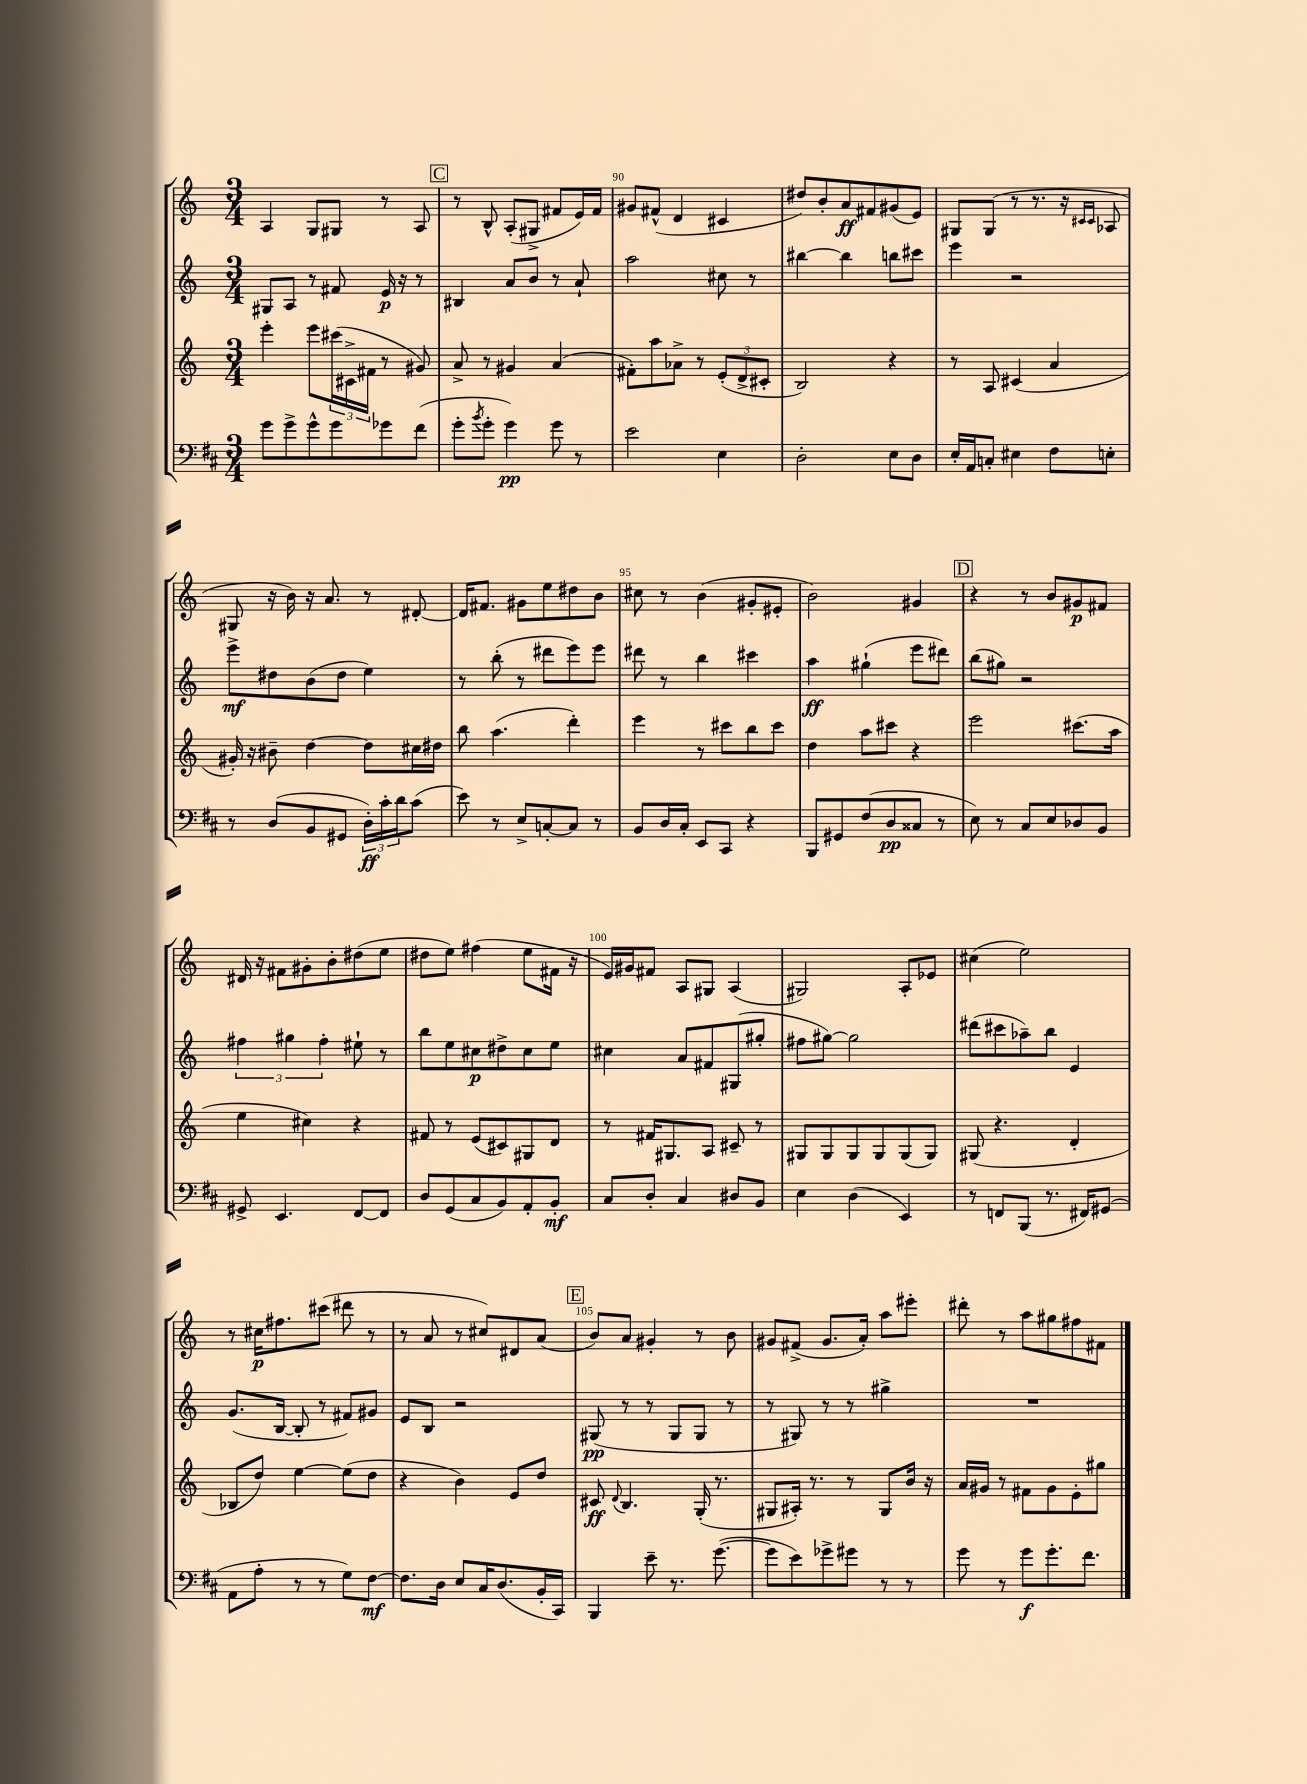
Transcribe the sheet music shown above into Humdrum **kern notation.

**kern	**dynam	**kern	**dynam	**kern	**dynam	**kern	**dynam
*part4	*part4	*part3	*part3	*part2	*part2	*part1	*part1
*staff4	*staff4	*staff3	*staff3	*staff2	*staff2	*staff1	*staff1
*clefF4	*	*clefG2	*	*clefG2	*	*clefG2	*
*k[f#c#]	*	*k[]	*	*k[]	*	*k[]	*
*M3/4	*	*M3/4	*	*M3/4	*	*M3/4	*
=88	=88	=88	=88	=88	=88	=88	=88
8g\L	.	4eee'\	.	8G#X/L	.	4A/	.
8g^\	.	.	.	8A/J	.	.	.
8g^^\	.	8eee\L	.	8r	.	8G/L	.
8g\	.	(24ccc#X\L	.	8f#X/	.	8G#X/J	.
.	.	24c#X^\	.	.	.	.	.
.	.	24f#X\JJ	.	.	.	.	.
8g-X\	.	8r	.	16e/	p	8r	.
.	.	.	.	16r	.	.	.
(8f#\J	.	8g#X/)	.	8r	.	8A/	.
!!LO:REH:place=s1:t=C
=89	=89	=89	=89	=89	=89	=89	=89
8g'\L	.	8a^/	.	4B#X/	.	8r	.
8qb/	.	.	.	.	.	.	.
8g'\J	.	8r	.	.	.	8B^^/	.
4g\)	pp	4g#X/	.	8a/L	.	(8A'/L	.
.	.	.	.	8b/J	.	8G#X^/J	.
8g\	.	(4a/	.	8r	.	8f#X/L	.
8r	.	.	.	8a`/	.	16e/L)	.
.	.	.	.	.	.	16f#/JJ	.
=90	=90	=90	=90	=90	=90	=90	=90
2e\	.	8f#X'\L)	.	2aa\	.	8g#X/L	.
.	.	8aa\	.	.	.	(8f#X^^/J	.
.	.	8a-X^\J	.	.	.	4d/	.
.	.	8r	.	.	.	.	.
4E\	.	(12e'/L	.	8cc#X\	.	4c#X/	.
.	.	12d^/	.	.	.	.	.
.	.	.	.	8r	.	.	.
.	.	12c#X'/J	.	.	.	.	.
=91	=91	=91	=91	=91	=91	=91	=91
2D'\	.	2B/)	.	[4bb#X\	.	8dd#X/L)	.
.	.	.	.	.	.	8b'/	.
.	.	.	.	4bb#\]	.	8a/	ff
.	.	.	.	.	.	8f#X/	.
8E\L	.	4r	.	8bbn\L	.	(8g#X/	.
8D\J	.	.	.	8ccc#X\J	.	8e/J)	.
=92	=92	=92	=92	=92	=92	=92	=92
16E'/LL	.	8r	.	4eee\	.	8G#X/L	.
16AA/J	.	.	.	.	.	.	.
8Cn'/J	.	8A/	.	.	.	(8G#/J	.
4E#X\	.	(4c#X/	.	2r	.	8r	.
.	.	.	.	.	.	8.r	.
8F#\L	.	4a/	.	.	.	.	.
.	.	.	.	.	.	16r	.
.	.	.	.	.	.	16qqc#X/LL	.
.	.	.	.	.	.	16qqc#/JJ	.
8En'\J	.	.	.	.	.	8A-X/	.
!!LO:LB:g=z
=93	=93	=93	=93	=93	=93	=93	=93
8r	.	16g#X'/)	.	8eee^\L	mf	8G#X/	.
.	.	16r	.	.	.	.	.
(8D/L	.	8b#X~\	.	8dd#X\	.	16r	.
.	.	.	.	.	.	16b\)	.
8BB/	.	[4dd\	.	(8b\	.	16r	.
.	.	.	.	.	.	8.a/	.
8GG#X/J	.	.	.	8dd#\J	.	.	.
24D'\LL)	ff	8dd\L]	.	4ee\)	.	8r	.
24c#'\	.	.	.	.	.	.	.
24d\J	.	.	.	.	.	.	.
(8c#\J	.	16cc#X\L	.	.	.	[8d#X'/	.
.	.	16dd#X\JJ	.	.	.	.	.
=94	=94	=94	=94	=94	=94	=94	=94
8e\)	.	8bb\	.	8r	.	16d#/KL]	.
.	.	.	.	.	.	8.f#X/J	.
8r	.	(4.aa\	.	(8bb'\	.	.	.
8E^/L	.	.	.	8r	.	8g#X\L	.
[8Cn'/	.	.	.	8ddd#X\L	.	8ee\	.
8C/J]	.	4ddd'\)	.	8eee\)	.	8dd#X\	.
8r	.	.	.	8eee\J	.	8b\J	.
=95	=95	=95	=95	=95	=95	=95	=95
8BB/L	.	4eee\	.	8ddd#X\	.	8cc#X\	.
16D/L	.	.	.	8r	.	8r	.
16C#'/JJ	.	.	.	.	.	.	.
8EE/L	.	8r	.	4bb\	.	(4b\	.
8CC#/J	.	8ccc#X\L	.	.	.	.	.
4r	.	8bb\	.	4ccc#X\	.	8g#X'/L	.
.	.	8ccc#\J	.	.	.	8e#X'/J	.
=96	=96	=96	=96	=96	=96	=96	=96
8BBB/L	.	4dd\	.	4aa\	ff	2b\)	.
8GG#X/	.	.	.	.	.	.	.
(8F#/	.	8aa\L	.	(4gg#X`\	.	.	.
8D/	pp	8ccc#X\J	.	.	.	.	.
8C##X/J	.	4r	.	8eee\L	.	4g#X/	.
8r	.	.	.	8ddd#X\J)	.	.	.
!!LO:REH:place=s1:t=D
=97	=97	=97	=97	=97	=97	=97	=97
8E\)	.	2eee\	.	(8bb\L	.	4r	.
8r	.	.	.	8gg#X\J)	.	.	.
8C#/L	.	.	.	2r	.	8r	.
8E/	.	.	.	.	.	8b/L	.
8D-X/	.	(8.ccc#X\L	.	.	.	8g#X/	p
8BB/J	.	.	.	.	.	8f#X/J	.
.	.	16aa\Jk	.	.	.	.	.
!!LO:LB:g=z
=98	=98	=98	=98	=98	=98	=98	=98
8GG#X^/	.	4ee\	.	6ff#X\	.	16d#X/	.
.	.	.	.	.	.	16r	.
4.EE/	.	.	.	.	.	8f#X\L	.
.	.	.	.	6gg#X\	.	.	.
.	.	4cc#X\)	.	.	.	8g#X'\	.
.	.	.	.	6ff#'\	.	.	.
.	.	.	.	.	.	8b'\	.
[8FF#/L	.	4r	.	8ee#X`\	.	(8dd#X\	.
8FF#/J]	.	.	.	8r	.	8ee\J	.
=99	=99	=99	=99	=99	=99	=99	=99
8D/L	.	8f#X/	.	8bb\L	.	8dd#X\L	.
(8GG/	.	8r	.	8ee\	.	8ee\J)	.
8C#/	.	(8e/L	.	8cc#X\	p	(4ff#X\	.
8BB/)	.	8c#X/)	.	8dd#X^\	.	.	.
8AA'/	.	8G#X/	.	8cc#\	.	8ee\L	.
8BB'/J	mf	8d/J	.	8ee\J	.	16f#X\Jk	.
.	.	.	.	.	.	16r	.
=100	=100	=100	=100	=100	=100	=100	=100
8C#/L	.	8r	.	4cc#X\	.	16e/LL)	.
.	.	.	.	.	.	16g#X/J	.
8D'/J	.	16f#X/KL	.	.	.	8f#X/J	.
.	.	8.G#X/	.	.	.	.	.
4C#/	.	.	.	8a/L	.	8A/L	.
.	.	8A/J	.	8f#X/	.	8G#X/J	.
8D#X/L	.	8c#X~/	.	(8G#X/	.	(4A/	.
8BB/J	.	8r	.	8gg#X'/J	.	.	.
=101	=101	=101	=101	=101	=101	=101	=101
4E\	.	8G#X/L	.	8ff#X\L	.	2G#X/)	.
.	.	8G#/	.	[8gg#X\J)	.	.	.
(4D\	.	8G#/	.	2gg#\]	.	.	.
.	.	8G#/	.	.	.	.	.
4EE/)	.	(8G#/	.	.	.	8A'/L	.
.	.	8G#/J)	.	.	.	8e-X/J	.
=102	=102	=102	=102	=102	=102	=102	=102
8r	.	(8G#X/	.	(8ddd#X\L	.	(4cc#X\	.
8FFn/L	.	4.r	.	8ccc#X\	.	.	.
(8BBB/J	.	.	.	8aa-X~\)	.	2ee\)	.
8.r	.	.	.	8bb\J	.	.	.
.	.	4d'/	.	4e/	.	.	.
16FF#X/KL)	.	.	.	.	.	.	.
(8GG#X/J	.	.	.	.	.	.	.
!!LO:LB:g=z
=103	=103	=103	=103	=103	=103	=103	=103
8AA\L	.	8B-X/L	.	(8.g/L	.	8r	.
8A'\J	.	8dd/J)	.	.	.	16cc#X\KL	p
.	.	.	.	[16B/Jk	.	8.ff#X\	.
8r	.	[4ee\	.	8B'/]	.	.	.
8r	.	.	.	8r	.	(8ccc#X\J	.
8G\L)	.	(8ee\L]	.	8f#X/L)	.	8ddd#X\	.
[8F#\J	mf	8dd\J	.	8g#X/J	.	8r	.
=104	=104	=104	=104	=104	=104	=104	=104
8.F#\L]	.	4r	.	8e/L	.	8r	.
.	.	.	.	8B/J	.	8a/	.
16D\Jk	.	.	.	.	.	.	.
8E/L	.	4b\)	.	2r	.	8r	.
16C#/K	.	.	.	.	.	8cc#X/L)	.
(8.D/	.	.	.	.	.	.	.
.	.	8e/L	.	.	.	8d#X/	.
16BB'/L	.	8dd/J	.	.	.	(8a/J	.
16CC#/JJ)	.	.	.	.	.	.	.
!!LO:REH:place=s1:t=E
=105	=105	=105	=105	=105	=105	=105	=105
4BBB/	.	8c#X/	ff	(8G#X/	pp	8b/L)	.
.	.	8qqd/	.	.	.	.	.
.	.	4.B/	.	8r	.	8a/J	.
8e~\	.	.	.	8r	.	4g#X'/	.
8.r	.	.	.	8G#/L	.	.	.
.	.	(16G'/	.	8G#/J	.	8r	.
([8.g\	.	8.r	.	.	.	.	.
.	.	.	.	8r	.	8b\	.
=106	=106	=106	=106	=106	=106	=106	=106
8g\L]	.	8G#X/L	.	8r	.	8g#X/L	.
8e\)	.	16A#X'/Jk)	.	8G#X/)	.	(8f#X^/J	.
.	.	8.r	.	.	.	.	.
8g-X^\	.	.	.	8r	.	8.g#/L	.
8g#X\J	.	8r	.	8r	.	.	.
.	.	.	.	.	.	16a'/Jk)	.
8r	.	8G#/L	.	4gg#X^\	.	8aa\L	.
8r	.	16b/Jk	.	.	.	8eee#X'\J	.
.	.	16r	.	.	.	.	.
=107	=107	=107	=107	=107	=107	=107	=107
8g\	.	16a/LL	.	2.r	.	8ddd#X'\	.
.	.	16g#X/JJ	.	.	.	.	.
8r	.	8r	.	.	.	8r	.
8g\L	f	8f#X\L	.	.	.	8aa\L	.
8.g'\	.	8g#\	.	.	.	8gg#X\	.
.	.	8e'\	.	.	.	8ff#X\	.
8.f#\J	.	.	.	.	.	.	.
.	.	8gg#X\J	.	.	.	8f#X\J	.
==	==	==	==	==	==	==	==
*-	*-	*-	*-	*-	*-	*-	*-
